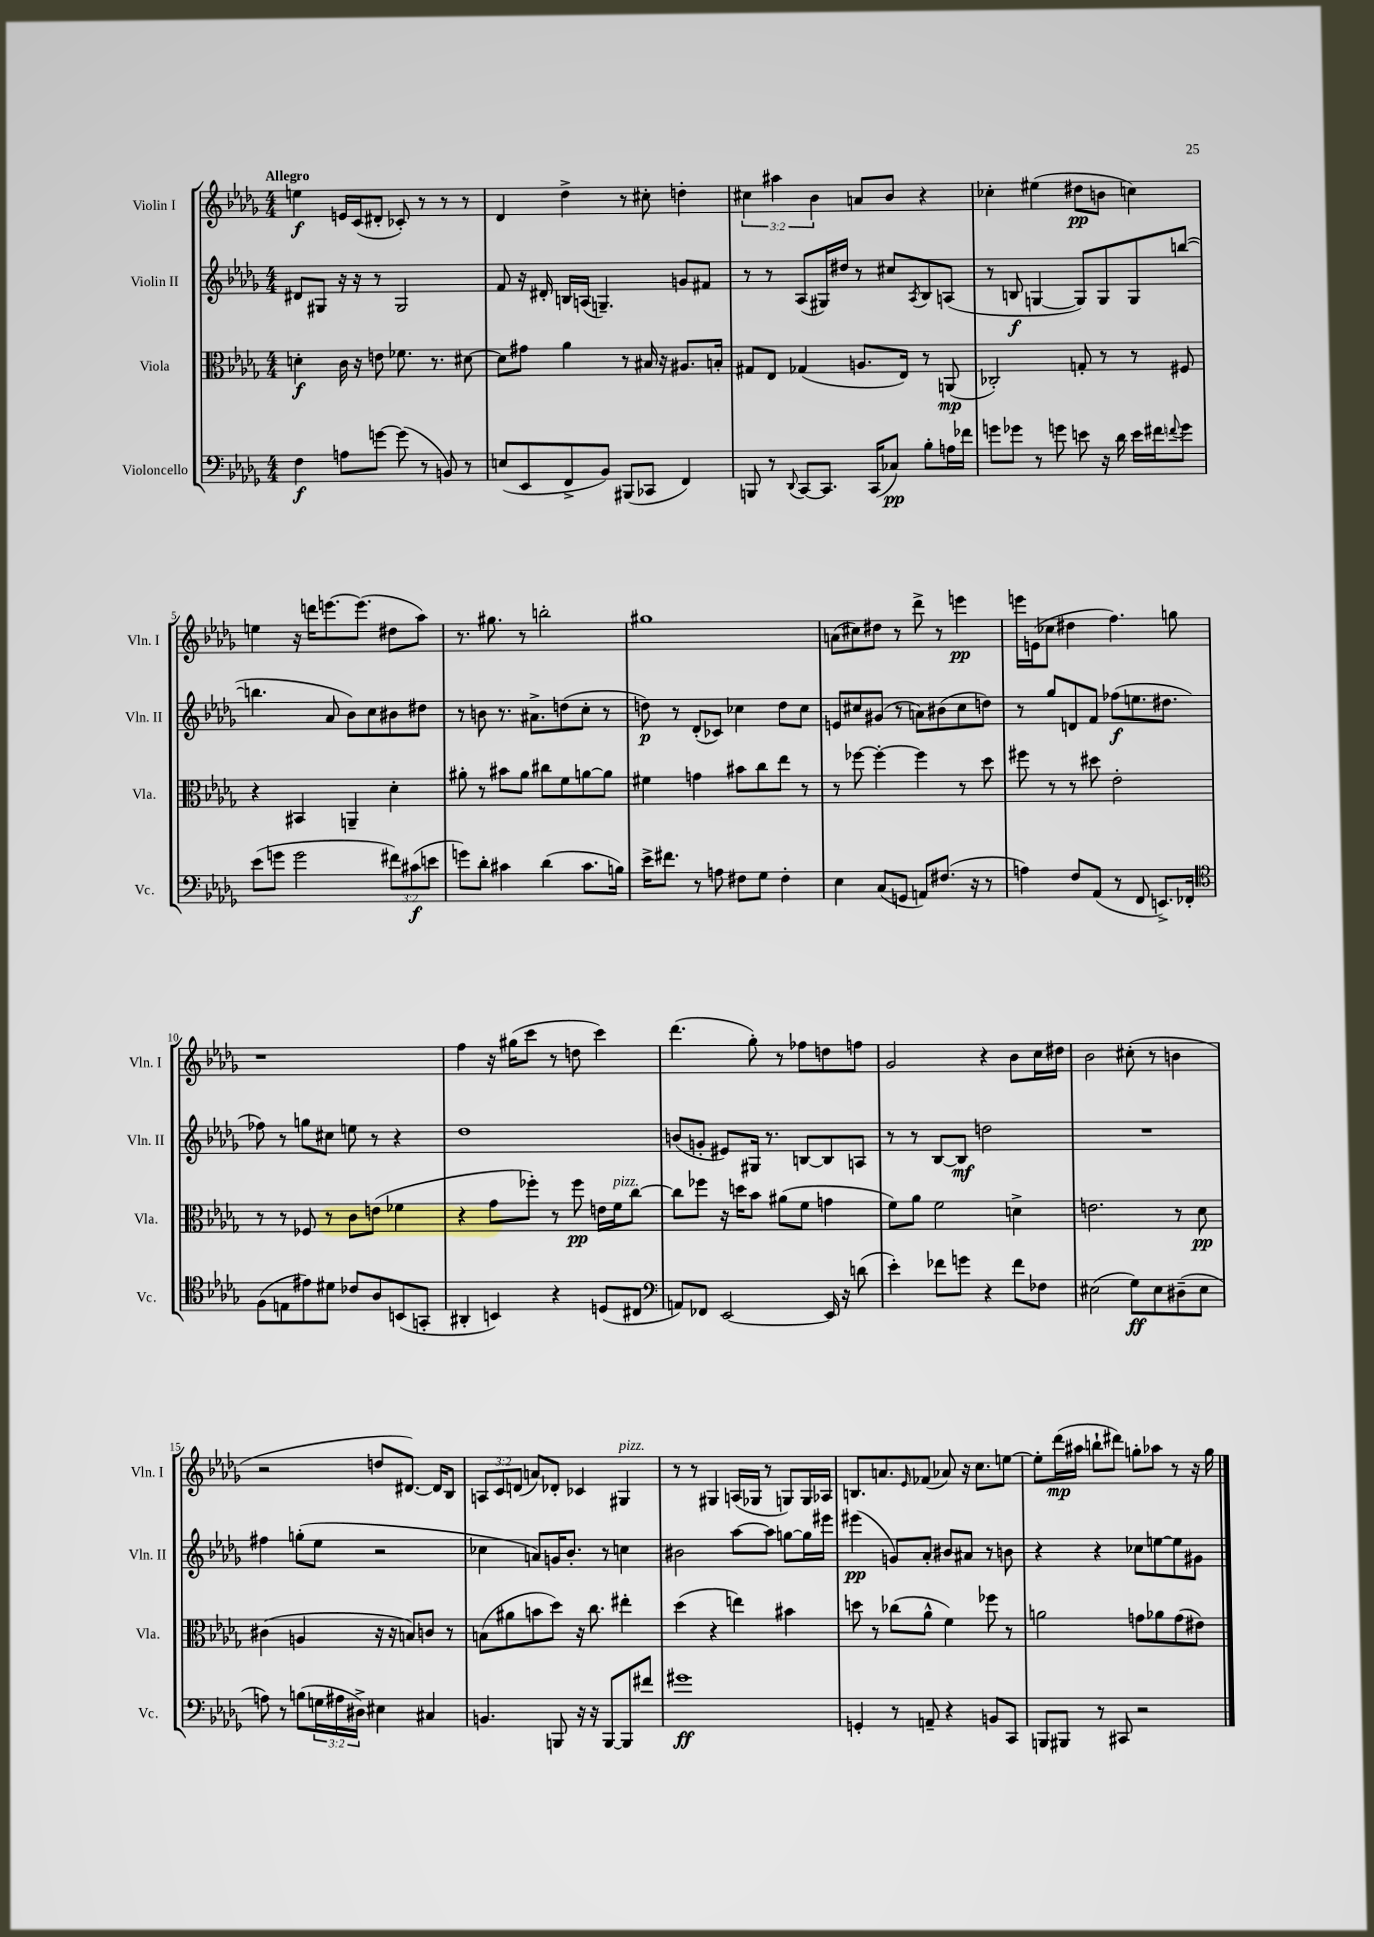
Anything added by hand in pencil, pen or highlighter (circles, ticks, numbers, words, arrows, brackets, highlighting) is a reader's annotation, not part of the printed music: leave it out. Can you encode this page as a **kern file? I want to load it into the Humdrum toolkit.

**kern	**dynam	**kern	**dynam	**kern	**dynam	**kern	**dynam
*part4	*part4	*part3	*part3	*part2	*part2	*part1	*part1
*staff4	*staff4	*staff3	*staff3	*staff2	*staff2	*staff1	*staff1
*I"Violoncello	*	*I"Viola	*	*I"Violin II	*	*I"Violin I	*
*I'Vc.	*	*I'Vla.	*	*I'Vln. II	*	*I'Vln. I	*
*clefF4	*	*clefC3	*	*clefG2	*	*clefG2	*
*k[b-e-a-d-g-]	*	*k[b-e-a-d-g-]	*	*k[b-e-a-d-g-]	*	*k[b-e-a-d-g-]	*
*M4/4	*	*M4/4	*	*M4/4	*	*M4/4	*
=1	=1	=1	=1	=1	=1	=1	=1
!	!	!	!	!	!	!LO:TX:a:B:t=Allegro	!
4F\	f	4dn'\	f	8d#X/L	.	4een\	f
.	.	.	.	8G#X/J	.	.	.
8An\L	.	16c\	.	16r	.	16en/LL	.
.	.	16r	.	16r	.	(16c/J	.
[8gn\J	.	8en\	.	8r	.	8d#X'/J	.
(8g\]	.	8.f-X\	.	2G#/	.	8c-X'/)	.
8r	.	.	.	.	.	8r	.
.	.	8.r	.	.	.	.	.
8BBn/)	.	.	.	.	.	8r	.
8r	.	[8d#X\	.	.	.	8r	.
=2	=2	=2	=2	=2	=2	=2	=2
(8En/L	.	8d#\L]	.	8f/	.	4d-/	.
8EE-/	.	8g#X\J	.	16r	.	.	.
.	.	.	.	16d#X'/	.	.	.
8FF^/	.	4a-\	.	16Bn/LL	.	4dd-^\	.
.	.	.	.	(16An/JJ	.	.	.
8BB-/J)	.	.	.	4.Gn~/)	.	.	.
(8BBB#X/L	.	8r	.	.	.	8r	.
8CC-X/J	.	16B#X/	.	.	.	8cc#X'\	.
.	.	16r	.	.	.	.	.
4FF/)	.	8.A#X/L	.	8gn/L	.	4ddn'\	.
.	.	.	.	8f#X/J	.	.	.
.	.	16Bn'/Jk	.	.	.	.	.
=3	=3	=3	=3	=3	=3	=3	=3
8BBBn/	.	8G#X/L	.	8r	.	6cc#X\	.
8r	.	8E-/J	.	8r	.	.	.
.	.	.	.	.	.	6aa#X\	.
8qqDD-/	.	.	.	.	.	.	.
[8CC/L	.	(4G-X/	.	(8A-/L	.	.	.
.	.	.	.	.	.	6b-\	.
8.CC/J]	.	.	.	16G#X/L)	.	.	.
.	.	.	.	16dd#X/JJ	.	.	.
.	.	8.An/L	.	8r	.	8an/L	.
(16CC/KL	.	.	.	.	.	.	.
8C-X/J)	pp	.	.	8cc#X/L	.	8b-/J	.
.	.	16E-/Jk)	.	.	.	.	.
.	.	.	.	8qA-/	.	.	.
8B-'\L	.	8r	.	8B-/	.	4r	.
16An\L	.	(8AAn/	mp	(8An/J	.	.	.
16f-X\JJ	.	.	.	.	.	.	.
=4	=4	=4	=4	=4	=4	=4	=4
8gn\L	.	2C-X'/)	.	8r	.	4cc-X'\	.
8g-X\J	.	.	.	8Bn/	f	.	.
8r	.	.	.	[4Gn/	.	(4ee#X\	.
8gn\	.	.	.	.	.	.	.
8en\	.	8Gn'/	.	8G/L])	.	8dd#X\L	pp
16r	.	8r	.	8G/	.	8bn\J	.
16d-\	.	.	.	.	.	.	.
16e\LL	.	8r	.	8G/	.	4ccn\)	.
16f#X\J	.	.	.	.	.	.	.
8qqfn/	.	.	.	.	.	.	.
8g\J	.	8F#X/	.	([8bbn/J	.	.	.
!!LO:LB:g=z
=5	=5	=5	=5	=5	=5	=5	=5
(8e-\L	.	4r	.	4.bbn\]	.	4een\	.
8gn\J	.	.	.	.	.	.	.
2g\	.	4BB#X/	.	.	.	16r	.
.	.	.	.	.	.	16dddn\KL	.
.	.	.	.	8a-/	.	[8.eeen\	.
.	.	4AAn~/	.	8b-\L)	.	.	.
.	.	.	.	.	.	(8.eee\J]	.
.	.	.	.	8cc\	.	.	.
12f#X\L)	.	4d-'\	.	8b#X\	.	8dd#X\L	.
(12c#X\	f	.	.	.	.	.	.
.	.	.	.	8dd#X\J	.	8aa-\J)	.
12en\J	.	.	.	.	.	.	.
=6	=6	=6	=6	=6	=6	=6	=6
8gn\L)	.	8a#X'\	.	8r	.	8.r	.
8d-'\J	.	8r	.	8bn\	.	.	.
.	.	.	.	.	.	8.gg#X\	.
4c#X\	.	8b#X\L	.	8.r	.	.	.
.	.	8a#\J	.	.	.	8r	.
.	.	.	.	8.a#X^\L	.	.	.
(4d-\	.	8cc#X\L	.	.	.	2bbn'\	.
.	.	8f\	.	(8ddn\	.	.	.
8.c#\L	.	[8an\	.	8cc'\J	.	.	.
.	.	8a\J]	.	8r	.	.	.
16Bn\Jk)	.	.	.	.	.	.	.
=7	=7	=7	=7	=7	=7	=7	=7
16e-^\KL	.	4f#X\	.	8ddn\)	p	1gg#X	.
8.f#X\J	.	.	.	.	.	.	.
.	.	.	.	8r	.	.	.
8r	.	4gn\	.	(8d-'/L	.	.	.
8An\	.	.	.	8c-X/J)	.	.	.
8F#X\L	.	8b#X\L	.	4cc-X\	.	.	.
8G-\J	.	8cc\	.	.	.	.	.
4F#'\	.	8ee-\J	.	8dd\L	.	.	.
.	.	8r	.	8cc-\J	.	.	.
=8	=8	=8	=8	=8	=8	=8	=8
4E-\	.	8r	.	8en/L	.	(8an\L	.
.	.	[8ff-X\	.	8cc#X/	.	8cc#X\)	.
(8C/L	.	4ff-'\_	.	(8g#X/J	.	8dd#X\J	.
8GGn/J	.	.	.	8r	.	8r	.
8AAn/L)	.	4ff-\]	.	8an\L)	.	8ddd-^\	.
(8.F#X/J	.	.	.	(8b#X\	.	8r	.
.	.	8r	.	8cc#\	.	4eeen\	pp
16r	.	.	.	.	.	.	.
8r	.	8dd-\	.	8ddn\J)	.	.	.
=9	=9	=9	=9	=9	=9	=9	=9
4An\)	.	8ff#X\	.	8r	.	16eeen\LL	.
.	.	.	.	.	.	(16en\J	.
.	.	8r	.	8gg-/L	.	8cc-X\J	.
8F/L	.	8r	.	8dn/	.	4dd#X\	.
(8AA-/J	.	8dd#X\	.	8f/J	.	.	.
8r	.	2e-'\	.	(8ff-X\L	f	4.ff\)	.
8FF/	.	.	.	8.een\	.	.	.
8.EEn^/L)	.	.	.	.	.	.	.
.	.	.	.	8.dd#X\J	.	.	.
.	.	.	.	.	.	8ggn\	.
16FF-X'/Jk	.	.	.	.	.	.	.
!!LO:LB:g=z
=10	=10	=10	=10	=10	=10	=10	=10
*clefC4	*	*	*	*	*	*	*
(8F\L	.	8r	.	8ff-X\)	.	1r	.
8En\	.	8r	.	8r	.	.	.
8e#X\)	.	8F-X/	.	8ggn\L	.	.	.
8d#X\J	.	8r	.	8cc#X\J	.	.	.
8c-X/L	.	8c\L	.	8een\	.	.	.
8A-/	.	(8en\J	.	8r	.	.	.
(8BBn/	.	4f-X\	.	4r	.	.	.
8GGn'/J	.	.	.	.	.	.	.
=11	=11	=11	=11	=11	=11	=11	=11
4AA#X'/	.	4r	.	1dd-	.	4ff\	.
4BBn/)	.	8g-\L	.	.	.	16r	.
.	.	.	.	.	.	(16gg#X\KL	.
.	.	8ff-X'\J)	.	.	.	8ccc\J	.
4r	.	8r	.	.	.	8r	.
.	.	8ff-\	pp	.	.	8ddn\	.
(8Dn/L	.	16en\LL	.	.	.	4ccc\)	.
!	!	!LO:TX:a:i:t=pizz.	!	!	!	!	!
.	.	16f\J	.	.	.	.	.
8C#X/J	.	[8cc\J	.	.	.	.	.
=12	=12	=12	=12	=12	=12	=12	=12
*clefF4	*	*	*	*	*	*	*
8AAn/L)	.	8cc\L]	.	(8bn/L	.	(4.ddd-\	.
8FF-X/J	.	8ff-X\J	.	8gn'/J	.	.	.
[2EE-/	.	16r	.	8e#X/L)	.	.	.
.	.	16ddn\KL	.	.	.	.	.
.	.	8b-\J	.	16G#X/Jk	.	8gg-'\)	.
.	.	.	.	8.r	.	.	.
.	.	(8a#X\L	.	.	.	8r	.
.	.	8f\J	.	[8Bn/L	.	8ff-X\L	.
16EE-/]	.	4gn\	.	8B/]	.	8ddn\	.
16r	.	.	.	.	.	.	.
(8dn\	.	.	.	8An/J	.	8ffn\J	.
=13	=13	=13	=13	=13	=13	=13	=13
4e-'\)	.	8f\L)	.	8r	.	2g-/	.
.	.	8a-\J	.	8r	.	.	.
8f-X\L	.	2f\	.	[8B-/L	.	.	.
8gn\J	.	.	.	8B-/J]	mf	.	.
4r	.	.	.	2ddn\	.	4r	.
8f-\L	.	4dn^\	.	.	.	8b-\L	.
8F-X\J	.	.	.	.	.	16cc\L	.
.	.	.	.	.	.	16dd#X\JJ	.
=14	=14	=14	=14	=14	=14	=14	=14
(2E#X\	.	2.en\	.	1r	.	2b-\	.
8G-\L)	ff	.	.	.	.	(8cc#X'\	.
8E#\	.	.	.	.	.	8r	.
(8D#X~\	.	8r	.	.	.	4bn\	.
8E#\J	.	8d-\	pp	.	.	.	.
!!LO:LB:g=z
=15	=15	=15	=15	=15	=15	=15	=15
8An\)	.	(4c#X\	.	4ff#X\	.	2r	.
8r	.	.	.	.	.	.	.
(8Bn\L	.	4An/	.	(8ggn'\L	.	.	.
24Gn\L	.	.	.	8ee-\J	.	.	.
24A#X\	.	.	.	.	.	.	.
24D#X^\JJ)	.	.	.	.	.	.	.
4E#X\	.	16r	.	2r	.	8ddn/L	.
.	.	16r	.	.	.	.	.
.	.	8Bn/L)	.	.	.	[8.d#X/J)	.
4C#X/	.	8cn/J	.	.	.	.	.
.	.	.	.	.	.	16d#/KL]	.
.	.	8r	.	.	.	8B-/J	.
=16	=16	=16	=16	=16	=16	=16	=16
4.BBn/	.	(8Bn\L	.	4cc-X\	.	12An/L	.
.	.	.	.	.	.	12c/	.
.	.	8a#X\	.	.	.	.	.
.	.	.	.	.	.	(12dn/J	.
.	.	8bn\	.	8an/L)	.	8an/L)	.
8BBBn/	.	8dd-\J)	.	16gn/K	.	8d-X'/J	.
.	.	.	.	8.b-'/J	.	.	.
16r	.	16r	.	.	.	4c-X/	.
16r	.	8.cc\	.	.	.	.	.
[8BBB/L	.	.	.	8r	.	.	.
!	!	!	!	!	!	!LO:TX:a:i:t=pizz.	!
8BBB/]	.	4ee#X'\	.	4ccn\	.	4G#X/	.
8f#X/J	.	.	.	.	.	.	.
=17	=17	=17	=17	=17	=17	=17	=17
1g#X	ff	(4dd-\	.	2b#X\	.	8r	.
.	.	.	.	.	.	8r	.
.	.	4r	.	.	.	4G#X/	.
.	.	4een\)	.	[8aa-\L	.	(16An/LL	.
.	.	.	.	.	.	16G-X/JJ	.
.	.	.	.	8aa-\J]	.	8r	.
.	.	4b#X\	.	[8ggn\L	.	8Gn/L)	.
.	.	.	.	16gg\L]	.	16G/L	.
.	.	.	.	16eee#X\JJ	.	16A-X/JJ	.
=18	=18	=18	=18	=18	=18	=18	=18
4GGn'/	.	8ddn\	.	(4eee#X\	pp	8.Bn/L	.
.	.	8r	.	.	.	.	.
.	.	.	.	.	.	8.an/	.
8r	.	(8cc-X\L	.	8gn/L)	.	.	.
.	.	.	.	.	.	16qqe-/	.
8AAn~/	.	8a-^^\J	.	8a-'/J	.	(8f-X/J	.
4r	.	4f\)	.	8b#X/L	.	8a-X/)	.
.	.	.	.	8a#X/J	.	16r	.
.	.	.	.	.	.	8.cc\L	.
8BBn/L	.	8ff-X\	.	8r	.	.	.
8CC/J	.	8r	.	8bn\	.	[8een\J	.
=19	=19	=19	=19	=19	=19	=19	=19
8BBBn/L	.	2an\	.	4r	.	8ee'\L]	.
8BBB#X/J	.	.	.	.	.	(16ddd-\L	mp
.	.	.	.	.	.	16aa#X\JJ	.
8r	.	.	.	4r	.	8bbn`\L	.
8CC#X/	.	.	.	.	.	8ddd#X\J)	.
2r	.	8gn\L	.	8cc-X\L	.	8ggn'\L	.
.	.	8a-X\	.	[8een\	.	8aa-X\J	.
.	.	(8g\	.	8ee\]	.	8r	.
.	.	8e#X\J)	.	8g#X\J	.	16r	.
.	.	.	.	.	.	16gg\	.
==	==	==	==	==	==	==	==
*-	*-	*-	*-	*-	*-	*-	*-
